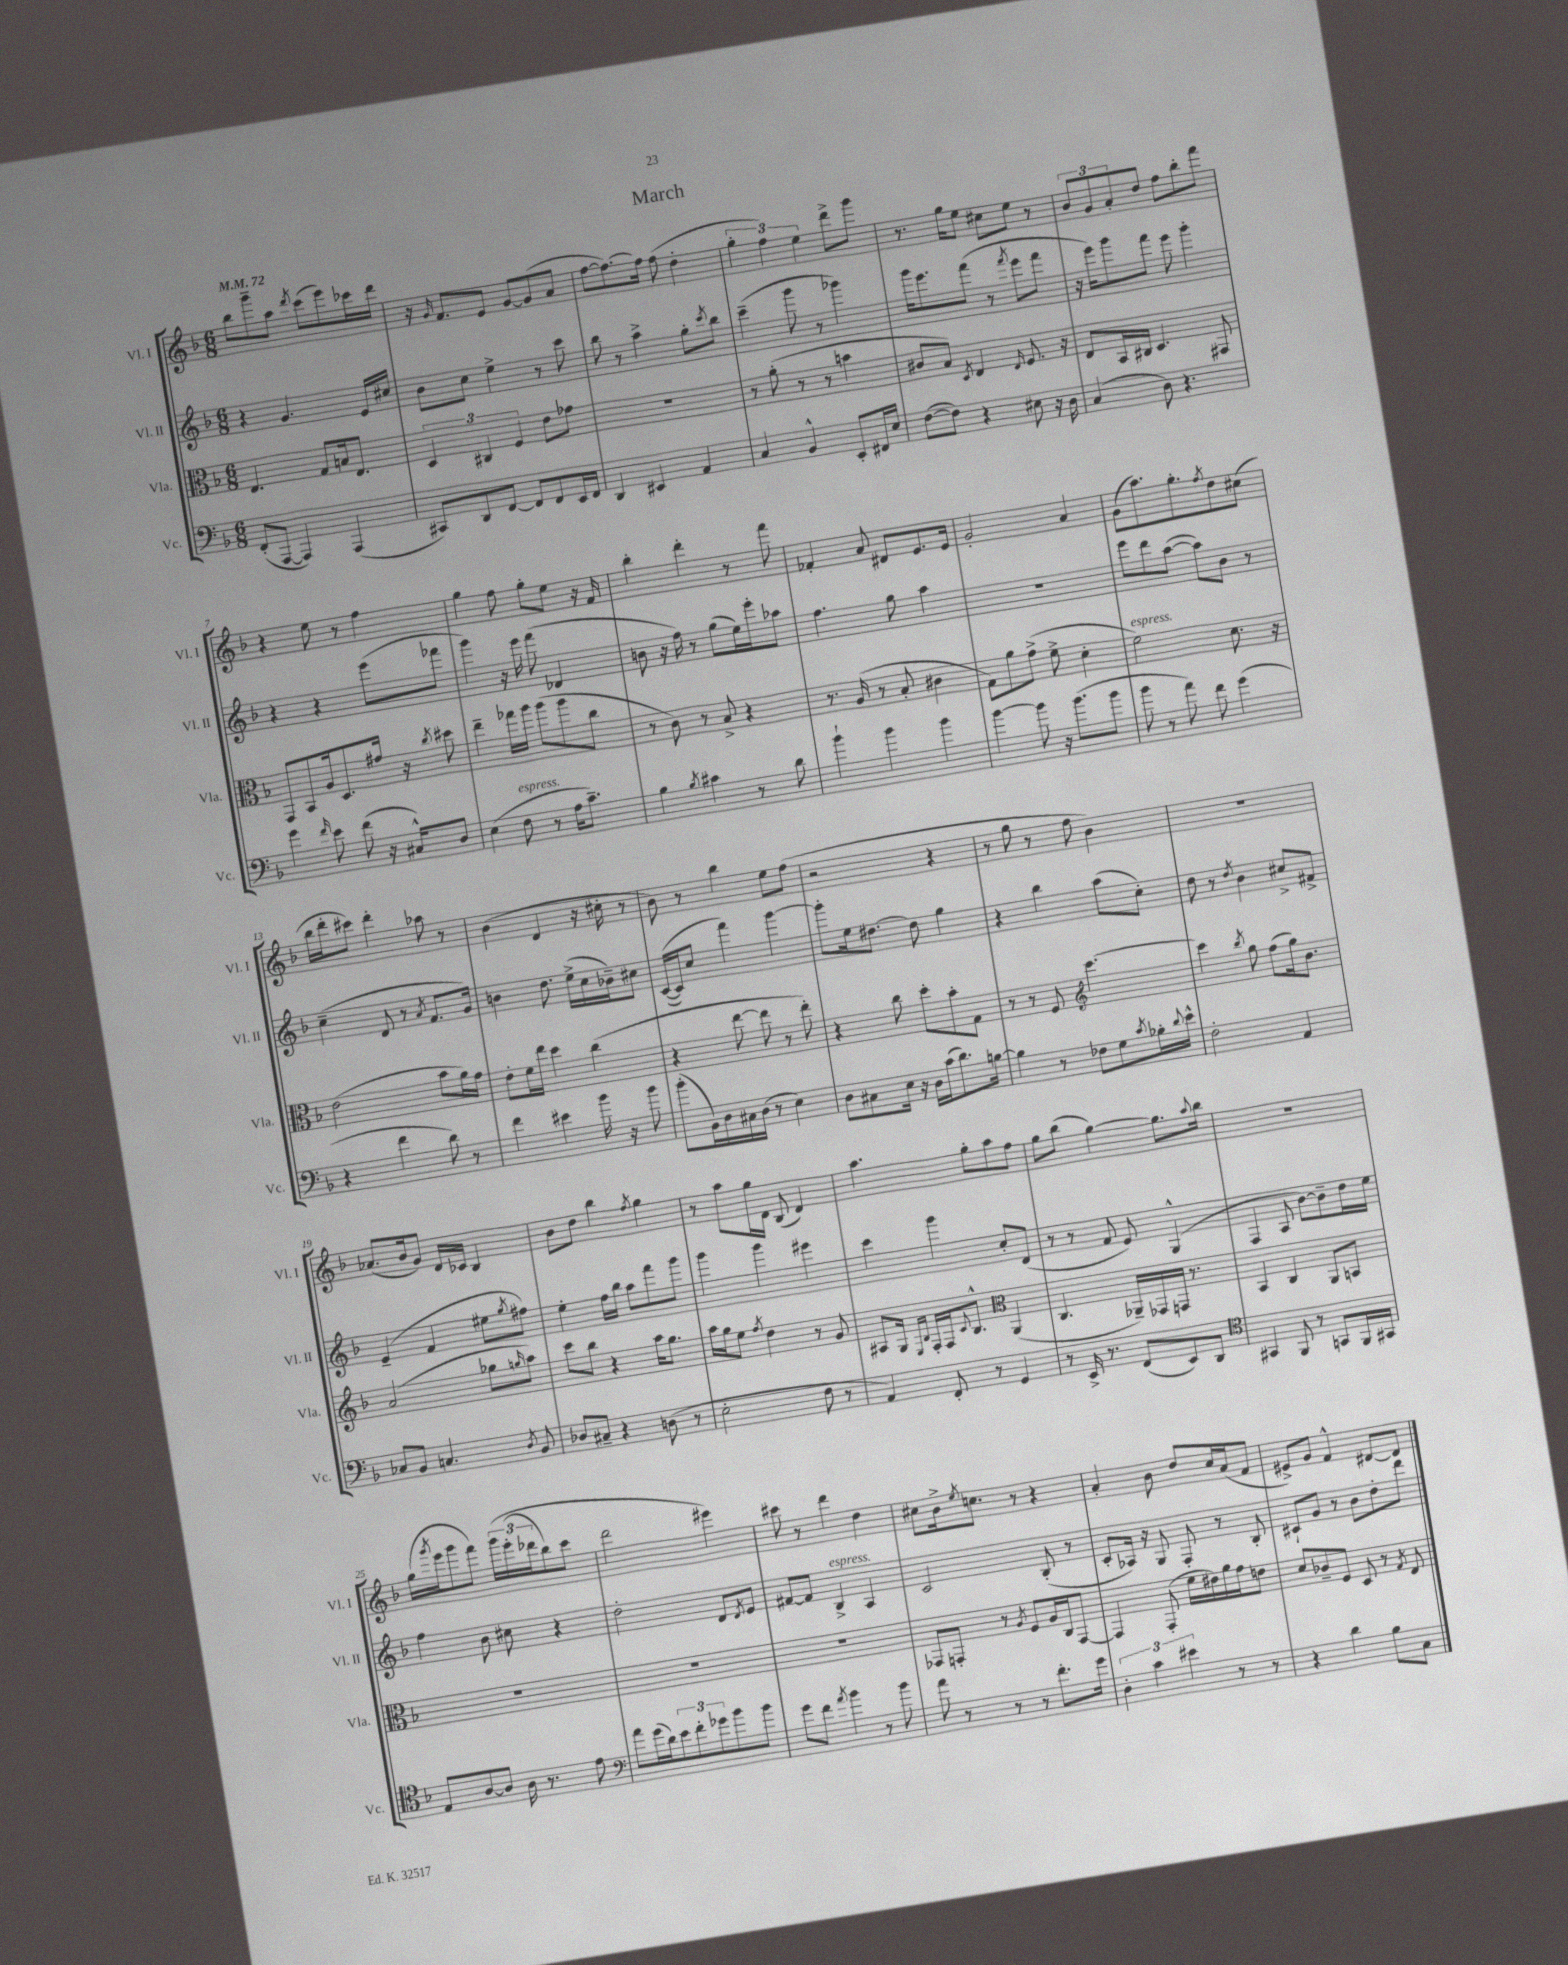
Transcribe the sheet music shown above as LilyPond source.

\header { title = "March" }
<<
\new StaffGroup <<
\new Staff = "s0" \with { instrumentName = "Vl. I" shortInstrumentName = "Vl. I" } {
    \clef treble \key f \major \numericTimeSignature \time 6/8 \tempo 4 = 72
    bes''8 g'''8-- a''8 \acciaccatura { d'''8 } c'''8( e'''8) ces'''16 d'''16 |
    r16 \grace { g'16 } f'8. e'8 g'8~ g'8( a'8 |
    f''8~ f''8.~) f''16 f''8( d''4-. |
    \tuplet 3/2 { g''4-. f''4) e''4 } d'''8-> g'''8 |
    r8. g''16 e''8 cis''8 e''8 r8 |
    \tuplet 3/2 { bes'8 g'8 a'8-. } d''8 f''8 bes''8-. f'''8 |
    r4 e''8 r8 f''4 |
    g''4 f''8 g''8-. e''8 r16 f'16 |
    bes''4-. d'''4-. r8 f'''8 |
    fes'4-. a'8 dis'8 e'8. e'16 |
    g'2-. a'4 |
    g'8( a''8.) g''8.-. \acciaccatura { f''8 } d''8 cis''8( |
    bes''16 d'''16-. cis'''8) d'''4-. aes''8 r8 |
    bes'4( d'4 r16 cis''16-. r8 |
    bes'8) r8 bes''4 e''8 f''8( |
    r2 r4 |
    r8 g''8 r8 f''8 bes'4) |
    R2. |
    aes'8.( bes'16 g'8) d'16 ces'16 bes4 |
    bes'8 d''8 bes''4 \acciaccatura { f''8 } g''4 |
    r8 a''8 g''16 d'16 bes8( d'4) |
    a''4. g''8-. a''8 f''8 |
    g''8 bes''8( g''4~) g''8. \appoggiatura { a''8 } bes''16 |
    R2. |
    g''16( \acciaccatura { g'''8 } e'''16 g'''8 f'''8) \tuplet 3/2 { g'''16\( e'''16-.( des'''16 } bes''8) c'''8 |
    d'''2 eis'''4\) |
    cis'''8 r8 d'''4 d''4 |
    cis''8 bes'16-> \acciaccatura { e''8 } c''8. r8 r4 |
    a'4-. bes'8 d''8 c''16 a'16( f'8 |
    eis'8->) g'8 f'4-^ dis'8~ dis'8 \bar "|." |
}
\new Staff = "s1" \with { instrumentName = "Vl. II" shortInstrumentName = "Vl. II" } {
    \clef treble \key f \major \numericTimeSignature \time 6/8
    r4 g'4. e'16 cis''16 |
    bes'8 c''8 e''4-> r8 c'''8 |
    bes''8 r8 a''4-> g''8-. \acciaccatura { c'''8 } bes''8 |
    c'''4--( g'''8 r8 ges'''4) |
    g'''16 e'''8. f'''8( r8 \acciaccatura { f'''8 } e'''8 f'''8 |
    r16 e'''16) g'''8 f'''8 e'''8 g'''4-. |
    r4 r4 e'''8( fes'''8 |
    g'''4) r16 e'''16 f'''8( des'4 |
    b'8 r16 f''16) r8 g''8( e''16) e'''16-. aes''8 |
    f''4. g''8 a''4 |
    R2. |
    e'''8 d'''8 a''8~( a''8) bes'8 r8 |
    c''4--( d'8 r8 \acciaccatura { a'8 } f'8. g'16) |
    b'4 d''8. e''16->( c''16 bes'16--) cis''8 |
    c'16~(\( c'16) c''8 f'''4\) g'''4~ |
    g'''8-. e''16 dis''8.~ dis''8 g''4 |
    r4 bes''4 a''8( c''8-.) |
    d''8 r8 \acciaccatura { d''8 } bes'4 cis''8-> fis'8-> |
    e'4--( f'4 eis''8 \acciaccatura { g''8 } fis''8) |
    e''4-. f''16 bes''16 a''8 f'''8 g'''8 |
    g'''4 g'''4 eis'''4 |
    c'''4 g'''4 c''8-. d'8( |
    r8 r8 f'8 e'8) g4-^( |
    f4 a8 bes'8~) bes'8-- d''16 e''16 |
    f''4 bes'8 cis''8 r4 |
    d''2-. d'8 \acciaccatura { d'8 } e'8 |
    fis'8~ fis'8 bes4->^\markup { \italic "espress." } a4 |
    c'2 bes8-.( r8 |
    c'8-. aes16) r16 g8 f8-. r8 bes8-. |
    cis'8-! g'8 r8 bes'8 d''8-. d'''8 \bar "|." |
}
\new Staff = "s2" \with { instrumentName = "Vla." shortInstrumentName = "Vla." } {
    \clef alto \key f \major \numericTimeSignature \time 6/8
    e4. g8 b16 e8. |
    \tuplet 3/2 { d4 cis4 f4 } e'8 ges'8 |
    R2. |
    r8 a'8-.( r8 r8 b'4 |
    cis'8 bes8) \acciaccatura { d8 } e4 \grace { e16 } f8. r16 |
    e8 bes,16 cis16 d4. gis,8 |
    g,8 bes,8 a16 d8. gis'16 r16 \acciaccatura { c''8 } dis''8 |
    e''4-- ges''16 a''16 a''8( a''8 c''8 |
    r8 c'8) r8 bes8-> r4 |
    r8. a16( r8 bes8-. cis'4 |
    g8) a'8 g'8->( f'8-> d'4-. |
    f'2^\markup { \italic "espress." }) d'8. r16 |
    e'2( bes'8 a'16) g'16 |
    e'8-. f'16 e''16 d''4 c''4( |
    r4 e''8~ e''8 r8 e''8-.) |
    r4 c''8 d''8-. bes'8-. g8 |
    r8 r8 f8 \clef treble c'''4.~ |
    c'''4 \acciaccatura { bes''8 } g''8 f''8( g''16) bes'8. |
    a'2( ges''8 \grace { g''16 } a''8) |
    c'''8 bes''8 r4 a''16 g''8. |
    a''16 g''16 e''8 \acciaccatura { f''8 } d''4 r8 g'8 |
    ais8 g16 \grace { e16 bes16 } f16-. f16 \appoggiatura { c'8 } bes8.-^ \clef alto a,4( |
    c4. aes,16--) ges,16 g,16 r8. |
    bes,4 c4 a,8 b,8 |
    R2. |
    R2. |
    R2. |
    ges,8 g,8-. r8 \acciaccatura { a8 } f8 a16 c16 g,8~ |
    g,4 g,8-.( f'16 eis'16) a'16 g'16 e'8 |
    d'8 ces'8-- f8 d8 r8 \acciaccatura { g8 } e8 \bar "|." |
}
\new Staff = "s3" \with { instrumentName = "Vc." shortInstrumentName = "Vc." } {
    \clef bass \key f \major \numericTimeSignature \time 6/8
    f,8-.( a,,8~ a,,4) a,,4( |
    cis,8) d,8 f,8~ f,8 f,8 e,16 f,16 |
    d,4 eis,4 a,4 |
    c4 bes,4-^ e,8-. fis,16 e16 |
    f8~( f8) r4 eis8 r16 d16 |
    c4( d8) r4. |
    g'4 \grace { f'16 } e'8 f'8( r16 cis16-^) d8 |
    e4( f8^\markup { \italic "espress." } r8 a16 c'8.--) |
    bes4 \acciaccatura { bes8 } cis'4 r8 d'8 |
    bes'4-! bes'4 bes'4 |
    bes'4~ bes'8 r16 bes'8.( bes'8 |
    bes'8 r8 a'8) f'8 g'4( |
    r4 f'4 d'8) r8 |
    f'4 eis'4 bes'16 r16 bes'8 |
    bes'8-.( bes,16) d16 cis16 d16( r8 e4) |
    d8 cis8 e16 r16 d16 c'16( d'8.) b16~ |
    b4 r8 fes8 g8 \acciaccatura { c'8 } bes16-. \appoggiatura { d'8 } e'16-^ |
    f2-. a,4 |
    ces8 bes,8 c4. \acciaccatura { d8 } bes,8 |
    des8 cis8-- r4 d8( r8 |
    e2-. f8 r8 |
    a,4) f,8-. r8 g,4 |
    r8 e,16-> r8. f,8( e,8) d,8 |
    \clef tenor gis,4 f,8 r8 g,8 f,16 gis,16 |
    e8 a8~ a8 a16 r8. e'8 |
    \clef bass a'8 g'16( d'16) \tuplet 3/2 { e'8 f'8-. ges'8 } bes'8 bes'8 |
    g'8 f'8 \acciaccatura { a'8 } bes'4 r8 bes'8 |
    a'8 r8 r8 r8 f'8.-. g'16 |
    \tuplet 3/2 { d4-. c'4 eis'4 } r8 r8 |
    r4 d'4 bes8 c8 \bar "|." |
}
>>
>>
